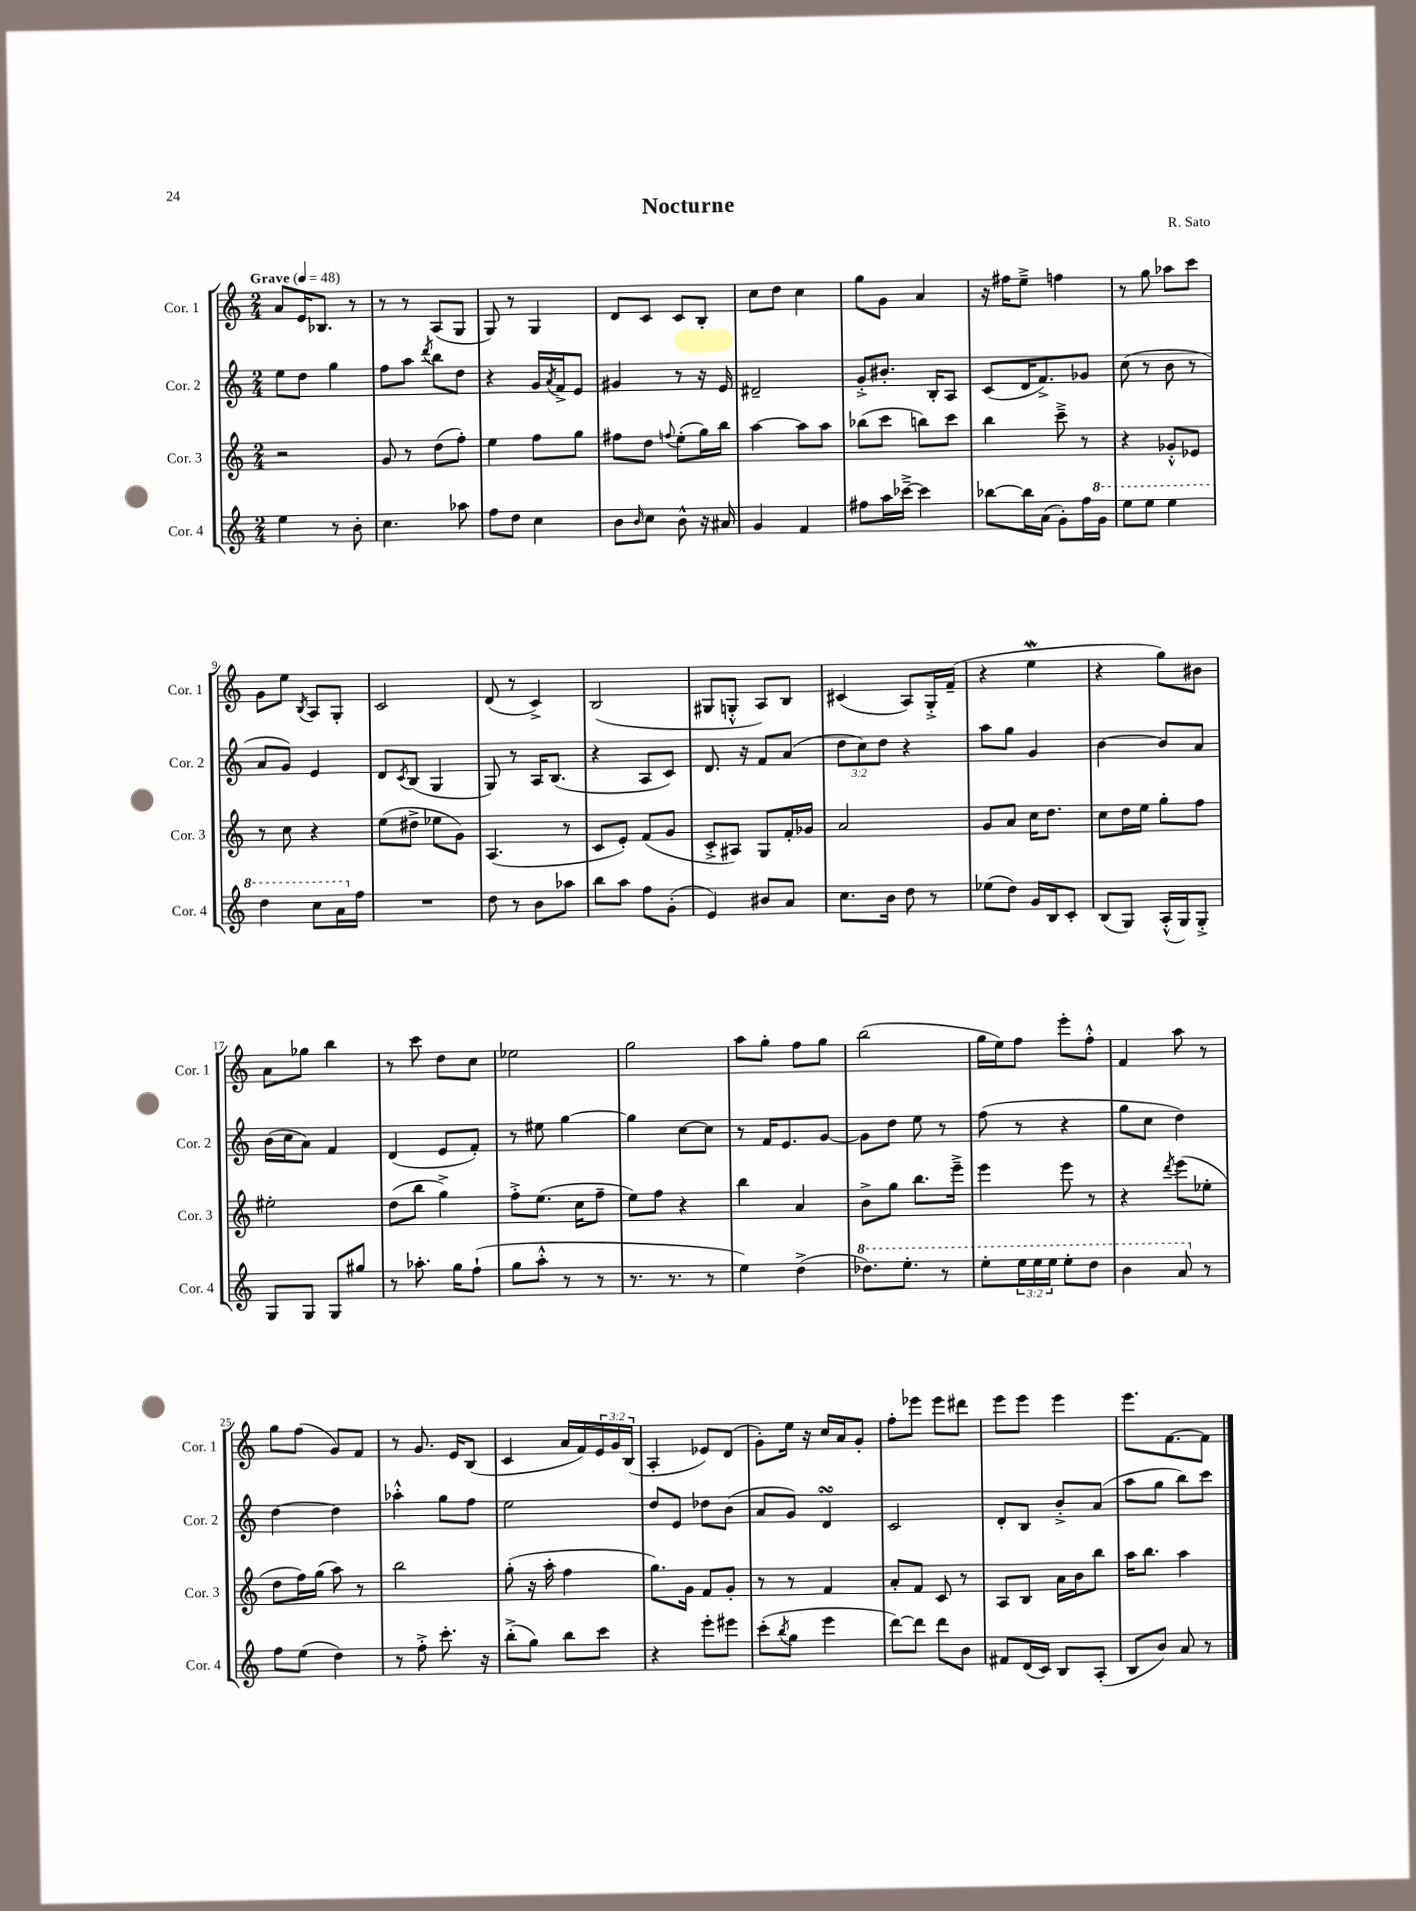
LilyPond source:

\header { title = "Nocturne" composer = "R. Sato" }
<<
\new StaffGroup <<
\new Staff = "s0" \with { instrumentName = "Cor. 1" shortInstrumentName = "Cor. 1" } {
    \clef treble \key c \major \numericTimeSignature \time 2/4 \override Staff.TupletNumber.text = #tuplet-number::calc-fraction-text \tempo "Grave" 4 = 48
    a'8 e'16 bes8. r8 |
    r8 r8 a8( g8 |
    g8) r8 g4 |
    d'8 c'8 c'8 b8-. |
    c''8 d''8 c''4 |
    g''8 g'8 a'4 |
    r16 fis''16 e''8---> f''4 |
    r8 g''8 aes''8 c'''8 |
    g'8 e''8 \acciaccatura { b8 } a8 g8-. |
    c'2 |
    d'8( r8 c'4->) |
    b2( |
    gis8 g8-.-^ a8) b8 |
    cis'4( a8) g16-.-> f'16--( |
    r4 e''4\mordent |
    r4 g''8) bis'8 |
    a'8 ges''8 b''4 |
    r8 c'''8 d''8 c''8 |
    ees''2 |
    g''2 |
    a''8 g''8-. f''8 g''8 |
    b''2( |
    g''16 e''16) f''8 e'''8-. f''8-.-^ |
    f'4 a''8 r8 |
    g''8 f''8( g'8) f'8 |
    r8 g'8. e'16 b8( |
    c'4 a'16 f'16) \tuplet 3/2 { e'16 g'16 b16( } |
    a4-. ees'8) d'8( |
    g'8-.) e''16 r16 c''16 a'16 g'8-. |
    f''8-. ees'''8 ees'''8 dis'''8 |
    e'''8 e'''8 e'''4 |
    e'''8. f'8.~ f'8 \bar "|." |
}
\new Staff = "s1" \with { instrumentName = "Cor. 2" shortInstrumentName = "Cor. 2" } {
    \clef treble \key c \major \numericTimeSignature \time 2/4 \override Staff.TupletNumber.text = #tuplet-number::calc-fraction-text
    e''8 d''8 g''4 |
    f''8 a''8 \acciaccatura { d'''8 } b''8 d''8 |
    r4 g'16 \acciaccatura { a'8 } f'16-> e'8 |
    gis'4 r8 r16 e'16 |
    dis'2-- |
    g'8-.-> bis'8.-. b16-. a8 |
    c'8( d'16 f'8.->) ges'8 |
    c''8( r8 b'8 r8 |
    a'8 g'8) e'4 |
    d'8 \acciaccatura { c'8 } b8( g4 |
    g8) r8 a16 b8.( |
    r4 a8 c'8) |
    d'8. r16 f'8 a'8( |
    \tuplet 3/2 { d''8 c''8) d''8 } r4 |
    a''8 g''8 g'4 |
    b'4~ b'8 a'8 |
    b'16( c''16 a'8) f'4 |
    d'4( e'8 f'8-.) |
    r8 eis''8 g''4~ |
    g''4 c''8~ c''8 |
    r8 f'16 e'8. g'8~ |
    g'8 d''8 e''8 r8 |
    f''8( r8 r4 |
    g''8 c''8 d''4) |
    d''4~ d''4 |
    aes''4-.-^ g''8 f''8 |
    e''2 |
    d''8 e'8 des''8 b'8( |
    a'8 g'8) d'4\turn |
    c'2 |
    d'8-. b8 b'8-.-> a'8( |
    a''8 g''8 b''8) c'''8 \bar "|." |
}
\new Staff = "s2" \with { instrumentName = "Cor. 3" shortInstrumentName = "Cor. 3" } {
    \clef treble \key c \major \numericTimeSignature \time 2/4
    r2 |
    g'8 r8 d''8( f''8-.) |
    e''4 f''8 g''8 |
    fis''8 d''8 \appoggiatura { f''8 } e''8-.( g''16) b''16 |
    a''4~ a''8 a''8 |
    bes''8( c'''8 b''8) c'''8 |
    b''4 c'''8---> r8 |
    r4 ges'8-.-^ ees'8 |
    r8 c''8 r4 |
    e''8( dis''8-> ees''8 g'8) |
    a4.( r8 |
    c'8 e'8-.) f'8( g'8 |
    c'8-.-> ais8) g8 f'16-. ges'16 |
    a'2 |
    g'8 a'8 c''16 d''8. |
    c''8 d''16 e''16 g''8-. f''8 |
    eis''2-. |
    d''8( b''8 g''4->) |
    f''8-.-> e''8.( c''16 f''8-- |
    e''8) f''8 r4 |
    b''4 a'4 |
    b'8-> g''8 b''8. e'''16---> |
    e'''4 e'''8 r8 |
    r4 \acciaccatura { d'''8 } e'''8( ees''8-. |
    d''8 f''16) g''16( a''8) r8 |
    b''2 |
    g''8-.( r16 a''16-. f''4 |
    g''8.) g'16 f'8 g'8-. |
    r8 r8 f'4 |
    a'8-. f'8 c'8 r8 |
    a8 b8 a'16 b'16 b''8 |
    a''16 b''8. a''4 \bar "|." |
}
\new Staff = "s3" \with { instrumentName = "Cor. 4" shortInstrumentName = "Cor. 4" } {
    \clef treble \key c \major \numericTimeSignature \time 2/4 \override Staff.TupletNumber.text = #tuplet-number::calc-fraction-text
    e''4 r8 b'8-. |
    c''4. aes''8 |
    f''8 d''8 c''4 |
    b'8 \grace { b'16 } c''8 b'8-^ r16 ais'16 |
    g'4 f'4 |
    fis''8 a''16 ces'''16~---> ces'''4 |
    bes''8~ bes''16 a'16( g'8-.) f''16 \ottava #1 g''16 |
    e'''8 e'''8 e'''4 |
    d'''4 c'''8 a''16 \ottava #0 f''16 |
    R2 |
    d''8 r8 b'8 aes''8 |
    b''8 a''8 f''8 g'8-.( |
    e'4) bis'8 a'8 |
    c''8. b'16 d''8 r8 |
    ees''8( d''8) g'16 b16 c'8-. |
    b8( g8) a16-.-^( g16) g8-.-> |
    g8 g8 g8 gis''8 |
    r8 aes''8.-. g''16 f''8-!( |
    g''8 a''8-.-^ r8 r8 |
    r8. r8. r8 |
    e''4) d''4->( |
    \ottava #1 des'''8.) e'''8.-. r8 |
    e'''8-. \tuplet 3/2 { e'''16 e'''16 e'''16 } e'''8-. d'''8 |
    b''4 a''8 \ottava #0 r8 |
    f''8 e''8( d''4) |
    r8 f''8-.-> c'''8.-. r16 |
    b''8-.->( g''8) b''8 c'''8 |
    r4 e'''8-. eis'''8 |
    c'''8-.( \acciaccatura { b''8 } g''8 e'''4 |
    d'''8~) d'''8 d'''8 b'8 |
    fis'8 d'16( c'16) b8 a8-.( |
    b8 b'8) a'8 r8 \bar "|." |
}
>>
>>
